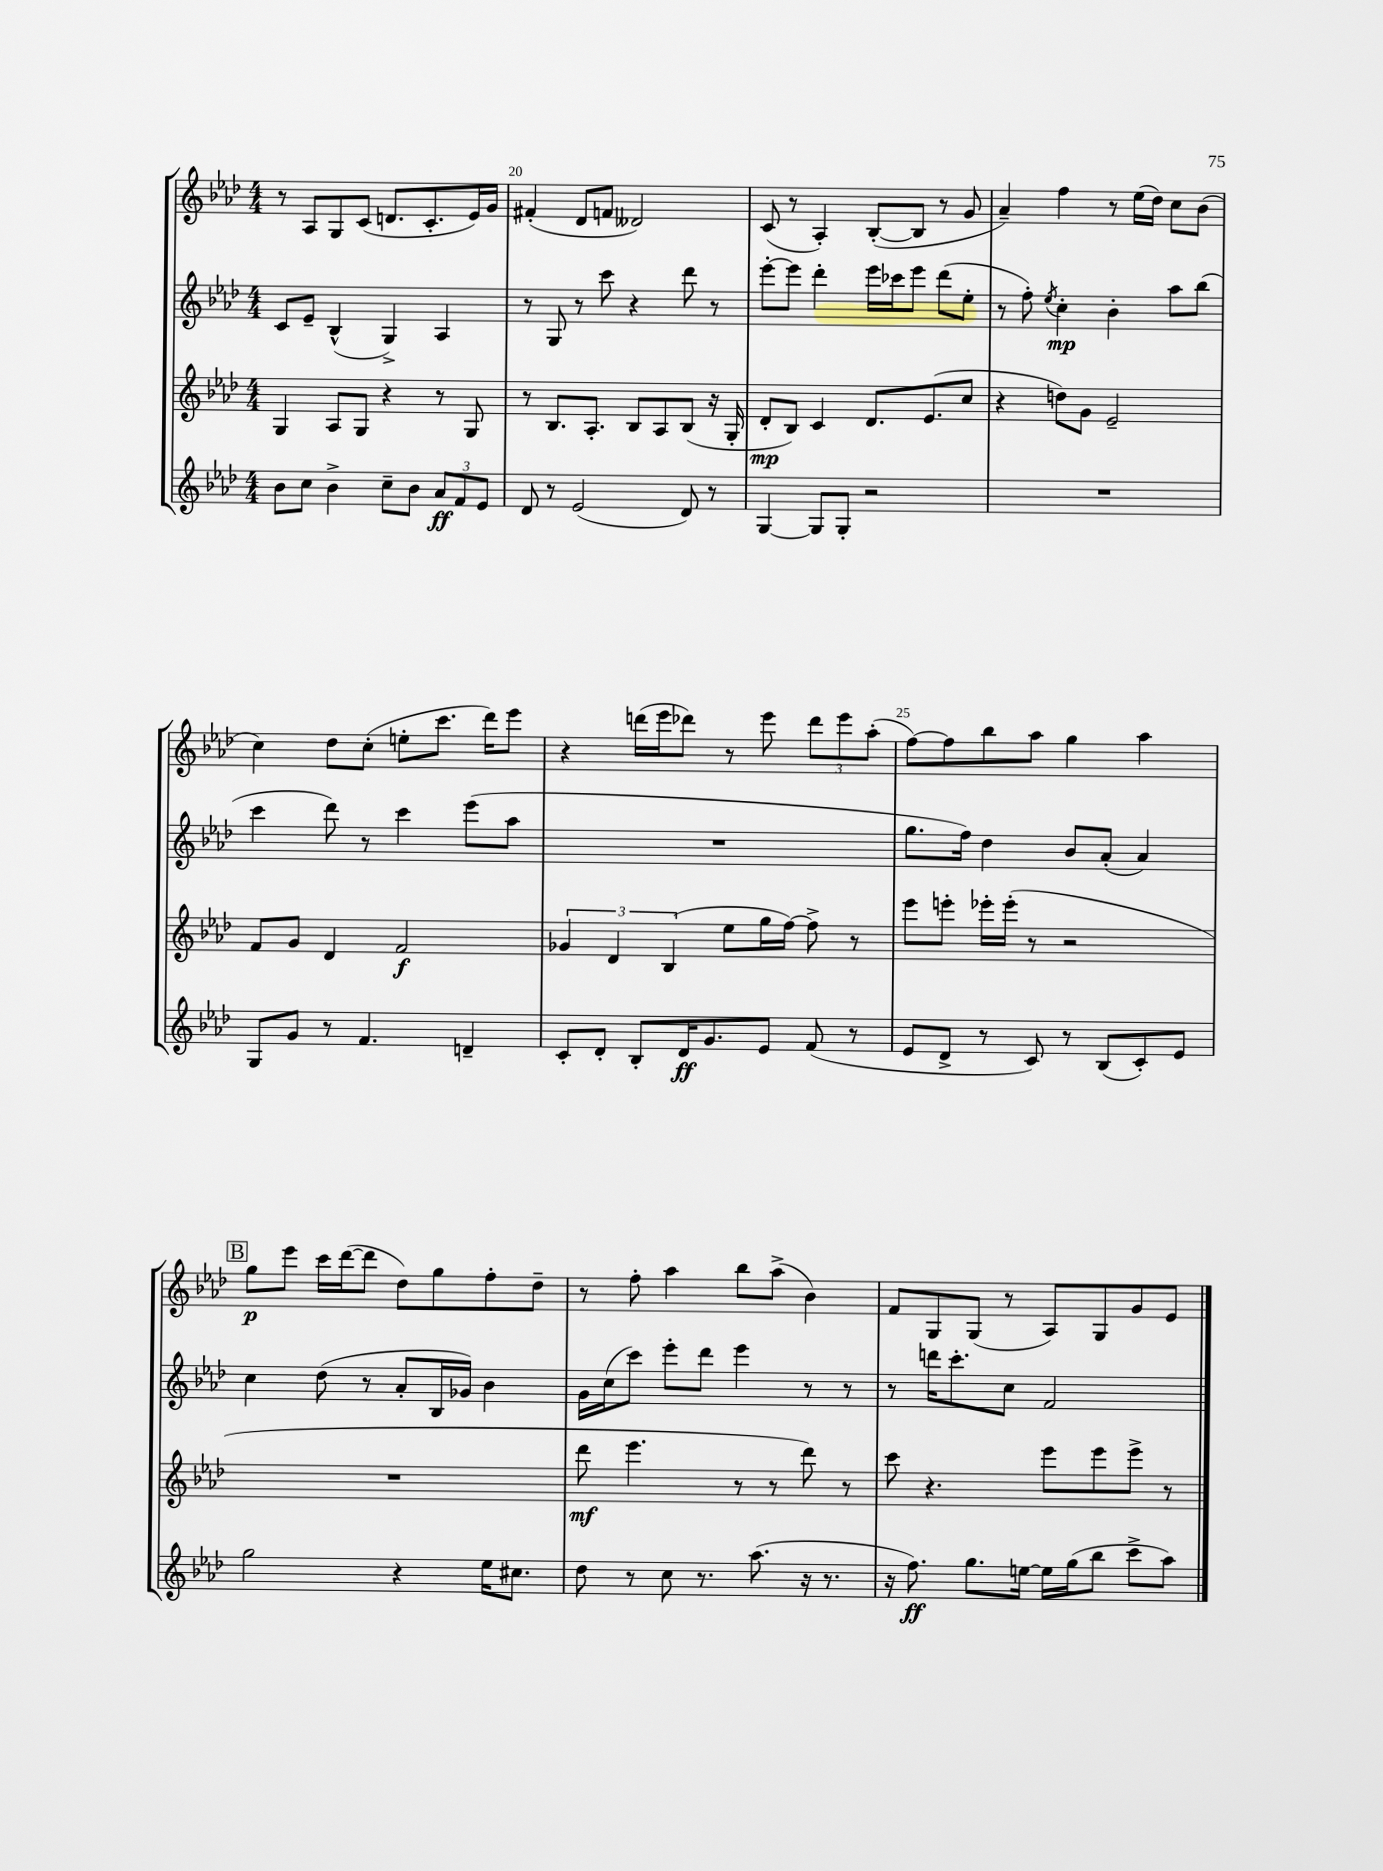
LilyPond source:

<<
\new StaffGroup <<
\new Staff = "s0" {
    \clef treble \key aes \major \numericTimeSignature \time 4/4
    r8 aes8 g8 c'8( d'8. c'8.-. ees'16) g'16 |
    fis'4-.( des'8 f'8 deses'2) |
    c'8( r8 aes4-.) bes8~-.( bes8 r8 g'8 |
    aes'4--) f''4 r8 ees''16( des''16) c''8 bes'8( |
    c''4) des''8 c''8-.( e''8-. c'''8. des'''16) ees'''8 |
    r4 d'''16( ees'''16 des'''8) r8 ees'''8 \tuplet 3/2 { des'''8 ees'''8 aes''8-.( } |
    f''8~) f''8 bes''8 aes''8 g''4 aes''4 |
    \mark \markup { \box "B" } g''8\p ees'''8 c'''16 des'''16~( des'''8 des''8) g''8 f''8-. des''8-- |
    r8 f''8-. aes''4 bes''8 aes''8->( bes'4) |
    f'8 g8 g8( r8 aes8) g8 g'8 ees'8 \bar "|." |
}
\new Staff = "s1" {
    \clef treble \key aes \major \numericTimeSignature \time 4/4
    c'8 ees'8-- bes4-^( g4->) aes4 |
    r8 g8 r8 c'''8 r4 des'''8 r8 |
    ees'''8~-. ees'''8 des'''4-. ees'''16 ces'''16 ees'''8 des'''8( ees''8-. |
    r8 f''8-.) \acciaccatura { ees''8 } c''4-.\mp bes'4-. aes''8 bes''8( |
    c'''4 des'''8) r8 c'''4 ees'''8( aes''8 |
    R1 |
    g''8. f''16) des''4 bes'8 aes'8-.( aes'4) |
    \mark \markup { \box "B" } c''4 des''8( r8 aes'8-. bes16 ges'16) bes'4 |
    g'16 c''16( c'''8) ees'''8-. des'''8 ees'''4 r8 r8 |
    r8 d'''16 c'''8.-. c''8 f'2 \bar "|." |
}
\new Staff = "s2" {
    \clef treble \key aes \major \numericTimeSignature \time 4/4
    g4 aes8 g8 r4 r8 g8 |
    r8 bes8. aes8.-. bes8 aes8 bes8( r16 g16-. |
    des'8-.\mp bes8) c'4 des'8. ees'8.( c''8 |
    r4 d''8) g'8 ees'2-- |
    f'8 g'8 des'4 f'2\f |
    \tuplet 3/2 { ges'4 des'4 bes4( } ees''8 g''16 f''16~) f''8-> r8 |
    ees'''8 e'''8-. ees'''16-. ees'''16-.( r8 r2 |
    \mark \markup { \box "B" } R1 |
    des'''8\mf ees'''4. r8 r8 des'''8) r8 |
    c'''8 r4. ees'''8 ees'''8 ees'''8-> r8 \bar "|." |
}
\new Staff = "s3" {
    \clef treble \key aes \major \numericTimeSignature \time 4/4
    bes'8 c''8 bes'4-> c''8-- bes'8 \tuplet 3/2 { aes'8\ff f'8 ees'8 } |
    des'8 r8 ees'2( des'8) r8 |
    g4~ g8 g8-. r2 |
    R1 |
    g8 g'8 r8 f'4. d'4-- |
    c'8-. des'8-. bes8-. des'16\ff g'8. ees'8 f'8( r8 |
    ees'8 des'8-> r8 c'8) r8 bes8( c'8-.) ees'8 |
    \mark \markup { \box "B" } g''2 r4 ees''16 cis''8. |
    des''8 r8 c''8 r8. aes''8.( r16 r8. |
    r16 f''8.\ff) g''8. e''16~ e''16 g''16( bes''8 c'''8-> aes''8) \bar "|." |
}
>>
>>
\layout { \context { \Score currentBarNumber = #19 \override BarNumber.break-visibility = ##(#f #t #t) barNumberVisibility = #(every-nth-bar-number-visible 5) } }
